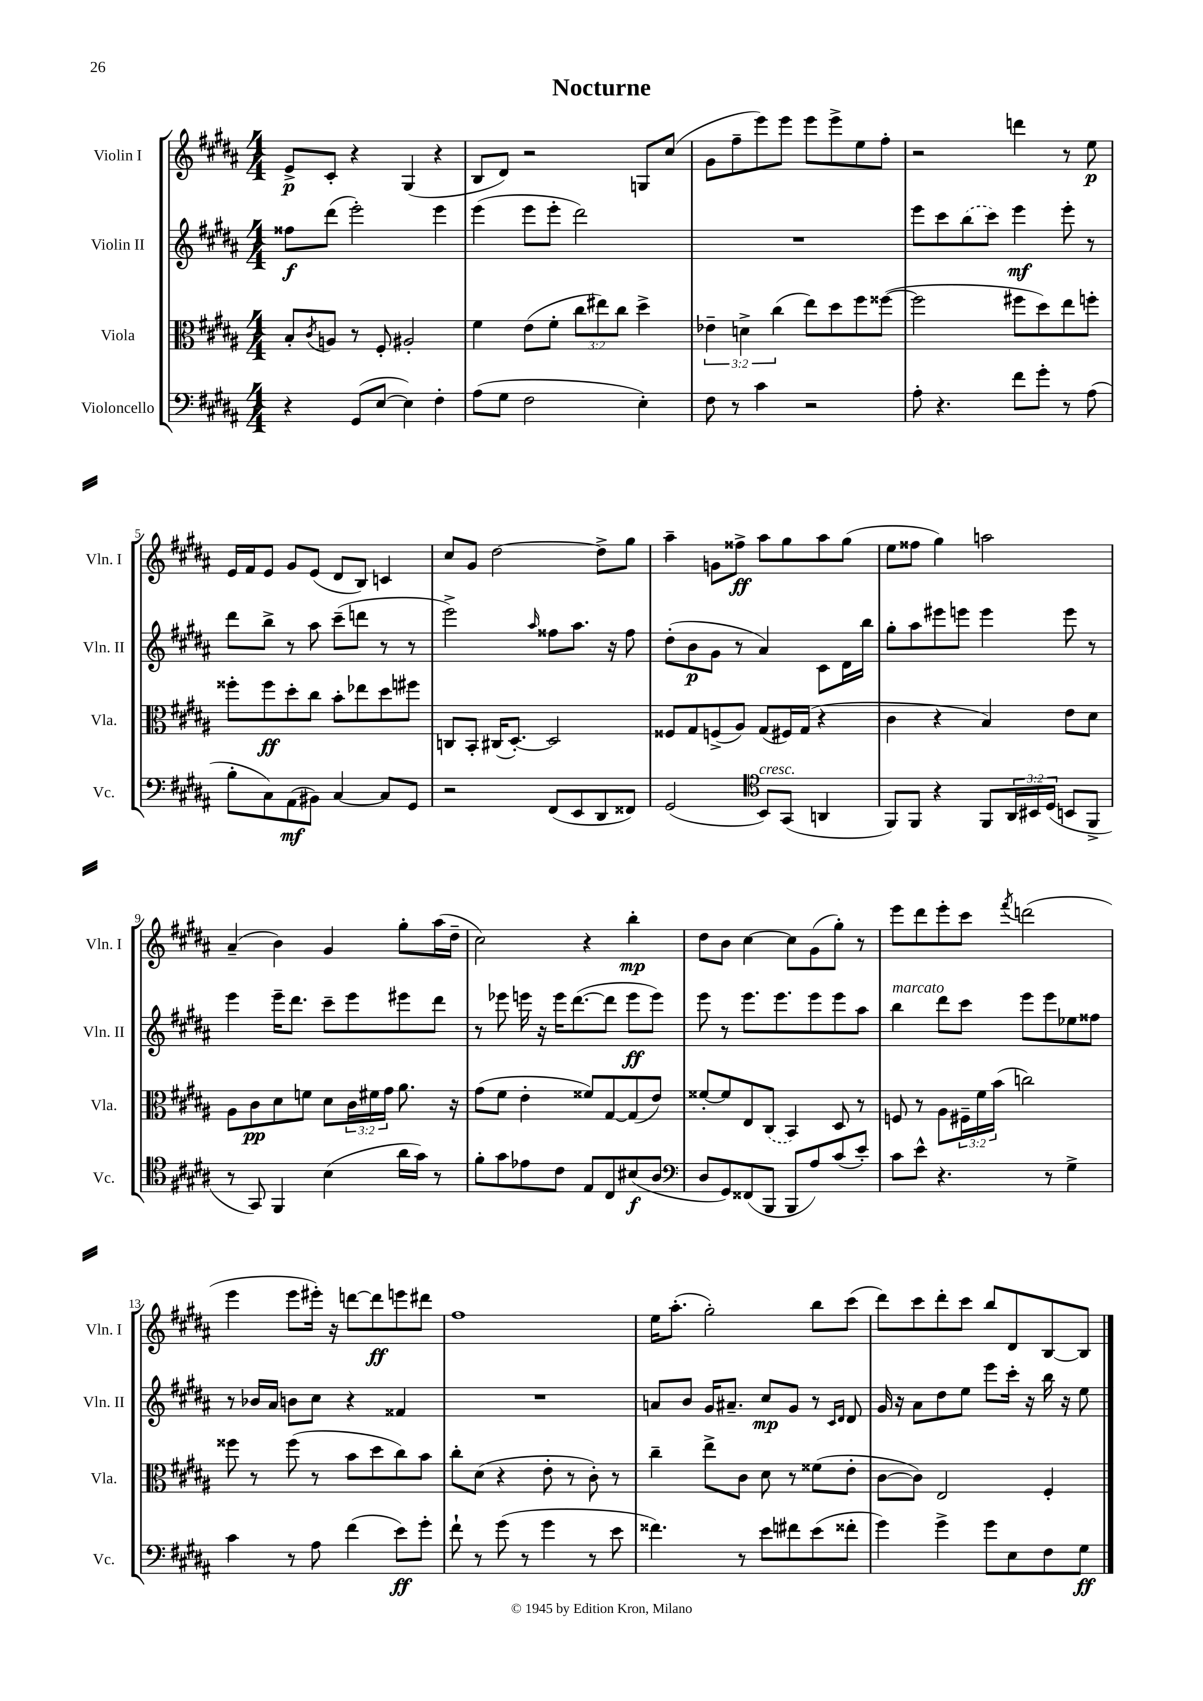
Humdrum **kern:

**kern	**kern	**kern	**kern
*staff4	*staff3	*staff2	*staff1
*clefF4	*clefC3	*clefG2	*clefG2
*k[f#c#g#d#a#]	*k[f#c#g#d#a#]	*k[f#c#g#d#a#]	*k[f#c#g#d#a#]
*M4/4	*M4/4	*M4/4	*M4/4
4r	8B'	8ff##	8e^
.	8qc#	.	.
.	8A	(8ddd#	8c#'
(8GG#	8r	2eee')	4r
[8E	8F#'	.	.
4E])	2A#'	.	(4G#
4F#'	.	4eee	4r
=	=	=	=
(8A#	4f#	(4eee	8B
8G#	.	.	8d#)
2F#	(8e	8eee	2r
.	8f#'	8eee'	.
.	12cc#	2ddd#)	.
.	12ee#)	.	.
.	12cc#	.	.
4E')	4dd#^	.	8G
.	.	.	(8cc#
=	=	=	=
8F#	6e-~	1r	8g#
8r	.	.	8ff#~
.	6d^	.	.
4c#	.	.	8eee)
.	(6cc#	.	.
.	.	.	8eee
2r	8ee)	.	8eee
.	8dd#	.	8eee^
.	8ff#	.	8ee
.	([8ff##	.	8ff#'
=	=	=	=
8A#'	2ff##]	8eee	2r
4.r	.	8ccc#	.
.	.	(8bb	.
.	.	8ccc#)	.
8f#	8ff#	4eee	4ddd
8g#'	8dd#)	.	.
8r	8ee	8eee'	8r
(8A#	8ff'	8r	8ee
=	=	=	=
8B'	8ff##'	8ddd#	16e
.	.	.	16f#
8C#)	8ff##	8bb^	8e
(8AA#	8dd#'	8r	8g#
8BB#)	8cc#	8aa#	(8e
[4C#	8b'	(8ccc#~	8d#
.	8ee-	8ddd	8B)
8C#]	8dd#	8r	4c
8GG#	8ff#	8r	.
=	=	=	=
2r	8C	2eee^)	8cc#
.	8BB'	.	8g#
.	(16C#	.	[2dd#
.	[8.D#')	.	.
.	.	16qqaa#	.
(8FF#	2D#]	8ff##	.
8EE	.	8.aa#	.
8DD#	.	.	8dd#^]
.	.	16r	.
8FF##)	.	8ff##	8gg#
=	=	=	=
(2GG#	8F##	(8dd#'	4aa#~
.	8G#	8b	.
.	(8F^	8g#	8g
.	8A#)	8r	8ff##^
*clefC4	*	*	*
8BB)	(8G#	4a#)	8aa#
(8GG#	16F#)	.	8gg#
.	(16G#	.	.
4AA	4r	8c#	8aa#
.	.	16d#	(8gg#
.	.	16bb	.
=	=	=	=
8FF#)	4c#	8gg#'	8ee
8FF#	.	8aa#	8ff##
4r	4r	8eee#	4gg#)
.	.	8eee	.
8FF#	4B)	4eee	2aa
24AA#	.	.	.
24BB#	.	.	.
(24D#	.	.	.
8BB	8e	8eee	.
8FF#^	8d#	8r	.
=	=	=	=
8r	8A#	4eee	(4a#~
8GG#)	8c#	.	.
4FF#	8d#	16eee~	4b)
.	.	8.ddd#	.
.	8f	.	.
(4B	8d#	8ccc#~	4g#
.	24c#	8eee	.
.	24f#	.	.
.	24g#	.	.
16a#	8.a#	8eee#	8gg#'
16g#)	.	.	.
8r	.	8ddd#	(16aa#
.	16r	.	16dd#~
=	=	=	=
8f#'	(8g#	8r	2cc#)
8g#	8f#	8eee-	.
8e-	4e'	16eee	.
.	.	16r	.
8c#	.	16eee	.
.	.	([8.ddd#	.
8E	8f##)	.	4r
8C#	[8G#	8ddd#]	.
(8B#	(8G#]	8eee	4bb'
8A#	8e)	8eee)	.
=	=	=	=
*clefF4	*	*	*
8D#	[8f##'	8eee	8dd#
8GG#)	8f##]	8r	8b
(8FF##	8E	8.eee	[4cc#
8BBB	(8C#	.	.
.	.	8.eee	.
8BBB	4BB)	.	8cc#]
8A#)	.	8eee	(8g#
(8c#	8D#	8eee	8gg#')
8e')	8r	8aa#	8r
=	=	=	=
8c#	8F	4bb	8eee
8e^^	8r	.	8ddd#
4.r	8A#	8ddd#	8eee'
.	24F#~	8ccc#	8ccc#
.	24f#	.	.
.	(24b	.	.
.	.	.	8qfff#
.	2cc)	8eee	(2ddd
8r	.	8eee	.
4G#^	.	8ee-	.
.	.	8ff##	.
=	=	=	=
4c#	8ff##	8r	4eee
.	8r	16b-	.
.	.	16a#	.
8r	(8ff##	8b	8eee
8A#	8r	8cc#	16eee#')
.	.	.	16r
(4f#	8b	4r	[8ddd
.	8dd#	.	8ddd]
8e)	8cc#)	4f##	8eee
8g#'	8b	.	8ddd#
=	=	=	=
8f#`	8cc#'	1r	1ff#
8r	(8d#	.	.
(8g#	4r	.	.
8r	.	.	.
4g#	8e'	.	.
.	8r	.	.
8r	8c#')	.	.
8e	8r	.	.
=	=	=	=
4.f##)	4cc#~	8a	16ee
.	.	.	(8.aa#'
.	.	8b	.
.	8ee^	16g#	2gg#')
.	.	8.a#~	.
8r	8c#	.	.
8e	8d#	8cc#	.
8f#	8r	8g#	.
(8e	(8f##	8r	8bb
.	.	16qqc#	.
.	.	16qqd#	.
8f##'	8e'	8d#	(8ccc#
=	=	=	=
4g#)	[8c#	16g#	8ddd#)
.	.	16r	.
.	8c#])	8a#	8ccc#
4g#^	2E	8dd#	8ddd#'
.	.	8ee	8ccc#
8g#	.	8eee	8bb
8E	.	16ccc#'	8d#
.	.	16r	.
8F#	4F#'	16bb	[8B
.	.	16r	.
8G#	.	8ee	8B]
==	==	==	==
*-	*-	*-	*-
